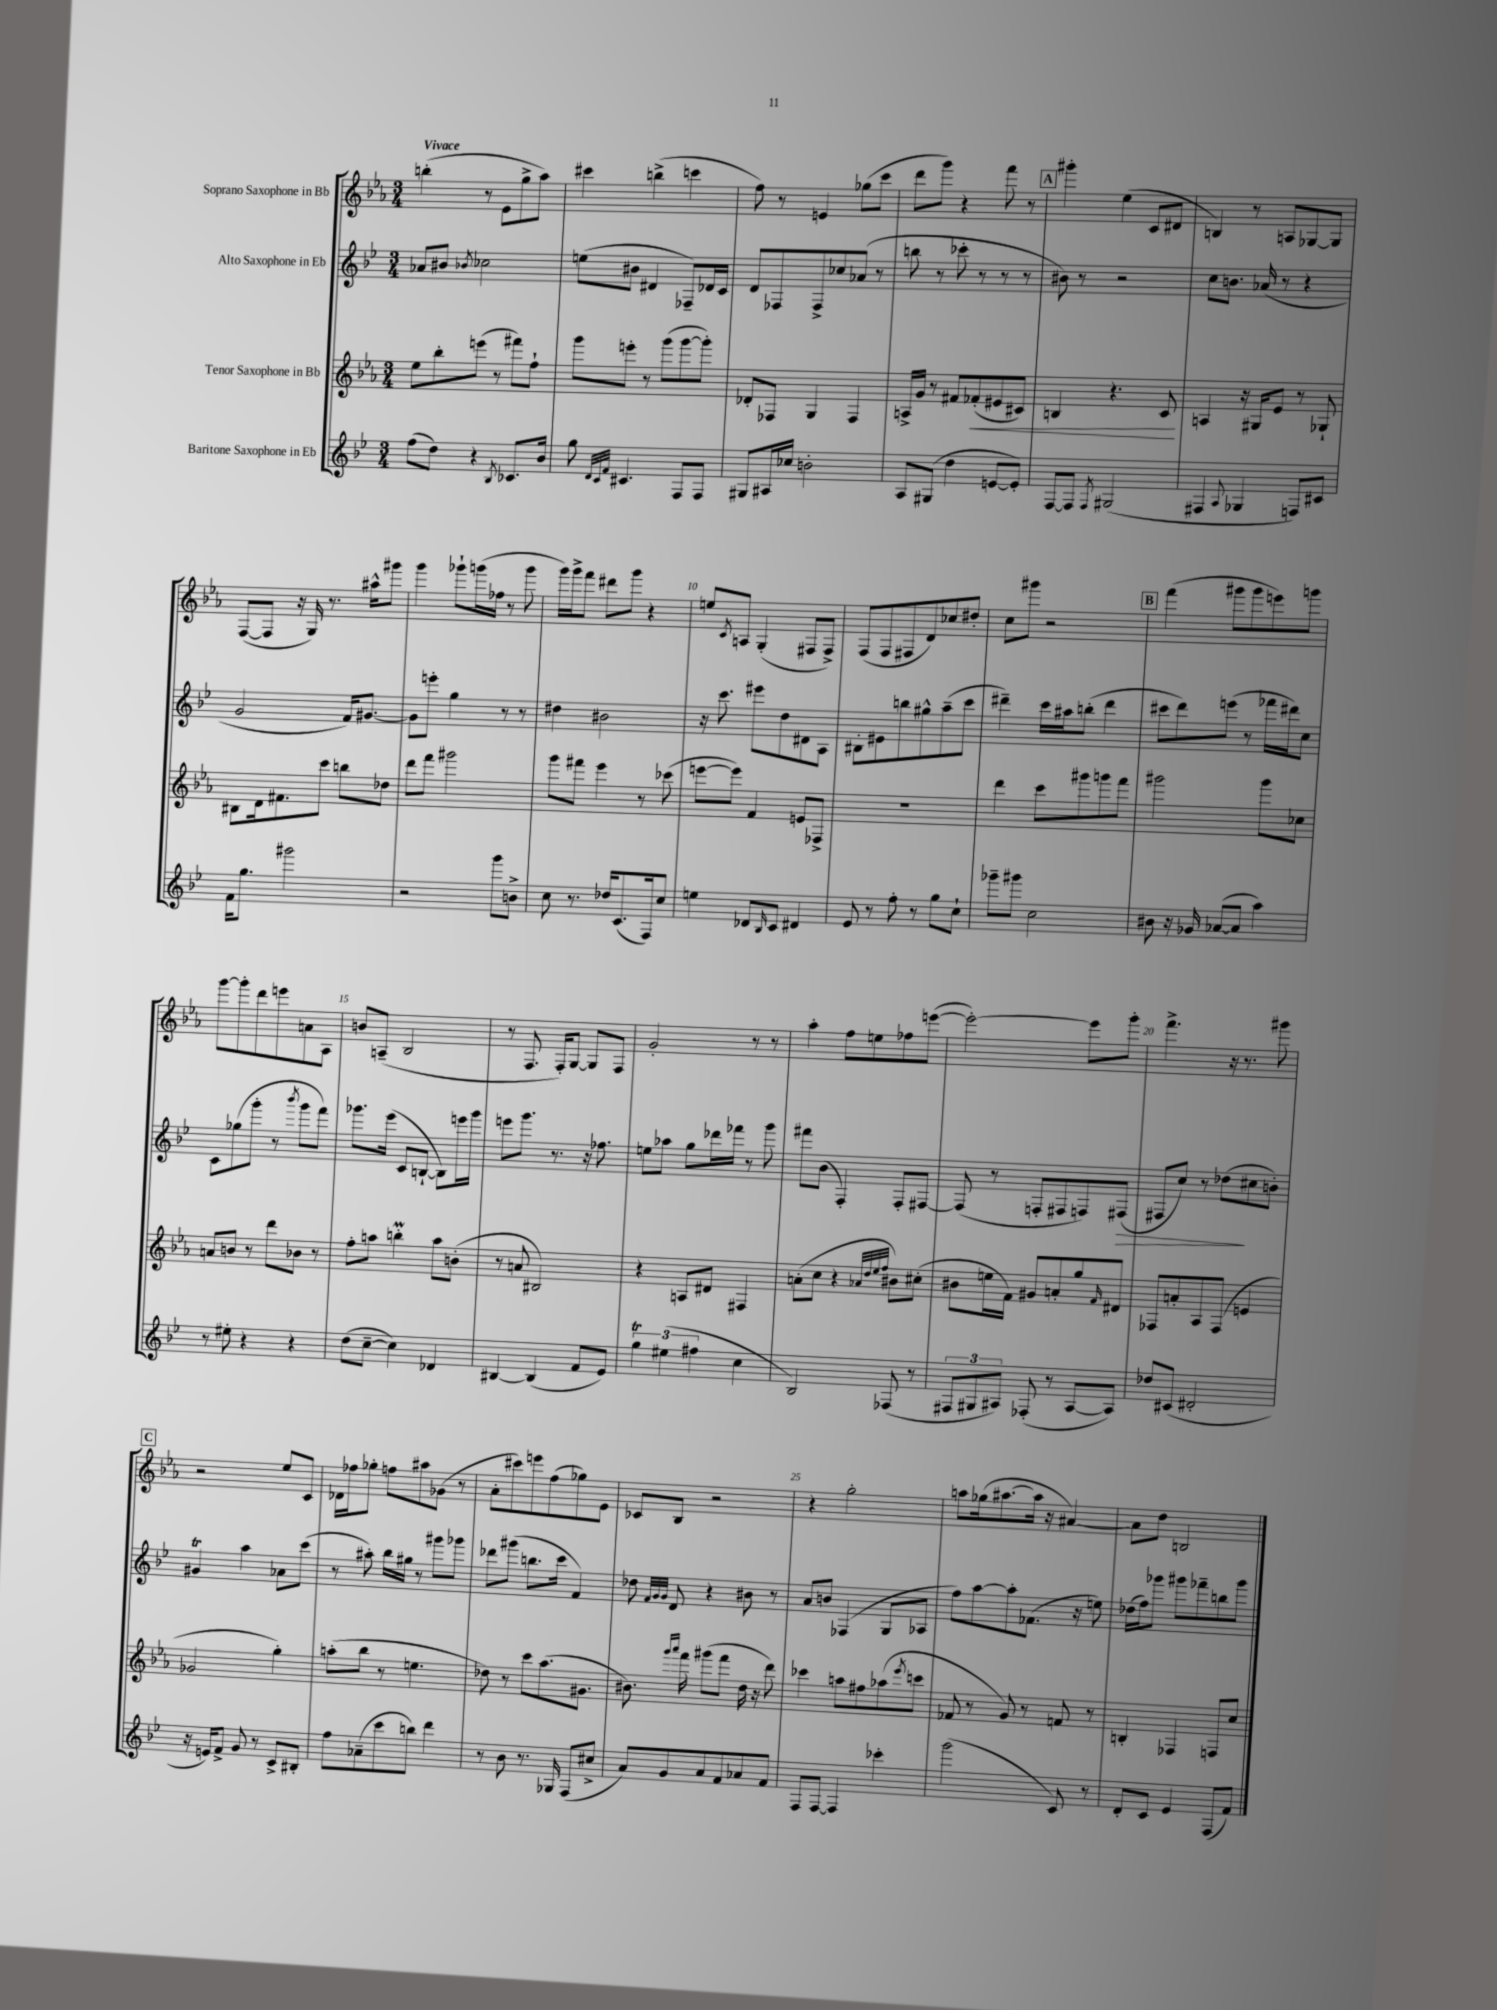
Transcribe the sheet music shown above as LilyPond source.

<<
\new StaffGroup <<
\new Staff = "s0" \with { instrumentName = "Soprano Saxophone in Bb" } {
    \clef treble \key ees \major \numericTimeSignature \time 3/4 \tempo "Vivace"
    b''4-.( r8 ees'8 g''8-> aes''8) |
    cis'''4 b''4->( c'''4 |
    f''8) r8 e'4 ges''8( c'''8 |
    d'''8 g'''8) r4 f'''8 r8 |
    \mark \markup { \box "A" } gis'''4-. ees''4( c'8 dis'8 |
    b4) r8 a8 ges8~ ges8 |
    f8~( f8 r16 g16) r8. ais''16-^ gis'''8 |
    g'''4 ges'''8-! g'''16( fes''16 r8 g'''8 |
    g'''16) g'''16-> f'''8 dis'''8 g'''8 r4 |
    e''8 \acciaccatura { c'8 } a8 g4-.( fis8 fis8->) |
    f8( f8 fis8 d'8) ces''8 dis''8-. |
    c''8 gis'''8 r2 |
    \mark \markup { \box "B" } f'''4( gis'''8 gis'''8 e'''8) g'''8 |
    g'''8~ g'''8-. d'''8 e'''8 a'8 aes8 |
    b'8 a8--( bes2 |
    r8 f8. f16-.) g8~ g8 f8 |
    g'2-. r8 r8 |
    aes''4-. f''8 e''8 fes''8 e'''8~( |
    e'''2~-.) e'''8 g'''8-. |
    f'''4.-> r16 r8. gis'''8 |
    \mark \markup { \box "C" } r2 ees''8 c'8 |
    des'16 fes''16 ges''8-. f''8 ais''8 ges'8( r8 |
    aes'8-. cis'''8) e'''8 f''8( ges''8) ees'8 |
    ces'8 bes8 r2 |
    r4 g''2-. |
    a''8 ges''16( ais''8.~ ais''16 r16 ais'4~) |
    ais'8 d''8 b2 \bar "|." |
}
\new Staff = "s1" \with { instrumentName = "Alto Saxophone in Eb" } {
    \clef treble \key bes \major \numericTimeSignature \time 3/4
    aes'8 bis'8 \acciaccatura { bes'8 } ces''2 |
    e''8( bis'8 dis'4 fes8--) des'16 c'16 |
    d'8 fes8 fes8-> ces''8 aes'8( r8 |
    b''8 r8 ces'''8-. r8 r8 r8 |
    \mark \markup { \box "A" } bis'8) r8 r2 |
    c''8 b'8. aes'16( r8 r4 |
    g'2 f'16) gis'8.~ |
    gis'8 e'''8-. g''4 r8 r8 |
    dis''4 bis'2 |
    r16 c'''8. eis'''8 d''8 dis'8 a8 |
    bis8-. eis'8 b''8 gis''8-^ a''8--( c'''8 |
    dis'''4--) c'''16 ais''16 b''8-.( dis'''4 |
    \mark \markup { \box "B" } cis'''8 d'''8) e'''8( r8 fes'''16 dis'''16) c''8 |
    c'8 ges''8( g'''8-. r8 \acciaccatura { bes'''8 } g'''8 f'''8) |
    ges'''8. ees'''16( c'8 b8~-! b8) e'''16 ges'''16 |
    e'''8 g'''8. r8. r16 fes''8. |
    e''8 aes''8 g''8 des'''16 fes'''16 r8 g'''8 |
    fis'''8 bes'8( f4-.) f8-. fis8~ |
    fis8( r8 f8-. fis8 f8) fis8\>( |
    fis8 c''8) r8 des''8\!( cis''8 b'8-.) |
    \mark \markup { \box "C" } gis'4\trill a''4 aes'8 c'''8( |
    r8 ais''8-.) bes''16 gis''16 r8 gis'''8 ges'''8 |
    des'''8 gis'''8( b''8. c'''16 f'4) |
    des''8 \grace { f'32 g'32 g'32 } d'8 r4 bis'8 r8 |
    a'8 b'8 fes4( g8 aes8 |
    f''8) a''8~ a''8-. fes'8.( r16 e''8) |
    des''16( f''16) ges'''8 gis'''8 fes'''8-- b''8 gis'''8 \bar "|." |
}
\new Staff = "s2" \with { instrumentName = "Tenor Saxophone in Bb" } {
    \clef treble \key ees \major \numericTimeSignature \time 3/4
    ees''8 bes''8-. e'''8( r8 fis'''8) f''8-! |
    g'''8 e'''8-. r8 g'''8( g'''8~ g'''8-.) |
    des'8-. fes8 g4 fes4 |
    a16-> g'16 r8 fis'8 fes'8-.\<( eis'8 cis'8) |
    \mark \markup { \box "A" } b4 r4. c'8\! |
    a4 r16 gis16 ees'8 r8 ges8-! |
    bis8 d'16 fis'8. c'''8 b''8 des''8 |
    d'''8 f'''8 gis'''2 |
    g'''8 fis'''8 ees'''4 r8 ces'''8( |
    e'''8~ e'''8) f'4 e'8 fes8-> |
    R2. |
    d'''4 c'''8 gis'''8 g'''8 f'''8 |
    \mark \markup { \box "B" } gis'''2 gis'''8 ces''8 |
    a'8 b'8 r8 d'''8 bes'8 r8 |
    f''8-. a''8 b''4-.\prall a''8 b'8-.( |
    r8 a'8 bis2) |
    r4 a8 dis'8 fis4 |
    a'8-.( c''8 r4 \grace { aes'32 d''32 ees''32 f''32 } bis'8) cis''8-.( |
    bis'8 e''16 f'16) gis'8 a'8-. g''8 \grace { f'16 } dis'8 |
    fes8 a'8-. aes8 fes8( e'4 |
    \mark \markup { \box "C" } ges'2 g''4-.) |
    a''8-.( bes''8 r8 e''4. |
    des''8) r8 c'''8 aes''8.( gis'8. |
    bis'8.) \grace { g'''16 aes'''16 } f'''16 gis'''8( f'''8 d''16 r16 d'''8) |
    ces'''4 a''8 fis''8 aes''8( \acciaccatura { ees'''8 } c'''8 |
    fes'8 r8 g'8) r8 f'8 r8 |
    b4-. fes4 f8 c''8 \bar "|." |
}
\new Staff = "s3" \with { instrumentName = "Baritone Saxophone in Eb" } {
    \clef treble \key bes \major \numericTimeSignature \time 3/4
    f''8( d''8) r4 \acciaccatura { bes8 } ces'8. bes'16 |
    g''8 \grace { d'32 c'32 f'32 } cis'4. f8 f8 |
    gis8 ais16 ces''16 b'2-. |
    a8 gis8( d''4 e'8~ e'8-.) |
    \mark \markup { \box "A" } f8~ f8 \acciaccatura { f8 } gis2( |
    fis4 \appoggiatura { a8 } ges4 f8) cis'8 |
    f'16 g''8. gis'''2 |
    r2 g'''8 b'8-> |
    c''8 r8. des''16 c'8.( f16) c''8 |
    e''4 des'8 \grace { bes16 } c'8 dis'4 |
    ees'8 r8 f''8-. r8 g''8 c''8-! |
    ges'''8-- gis'''8 c''2 |
    \mark \markup { \box "B" } bis'8 r16 ges'16 aes'8~( aes'8 a''4) |
    r8 eis''8-. r4 r4 |
    d''8( c''8~-- c''4) des'4 |
    bis4~ bis4( f'8 ees'8) |
    \tuplet 3/2 { g''4\trill eis''4( fis''4 } c''4 |
    bes2) fes8( r8 |
    \tuplet 3/2 { fis8 gis8 ais8) } fes8-.( r8 ais8~ ais8) |
    des''8 cis'8( dis'2-. |
    \mark \markup { \box "C" } r16 e'16) f'8-> g'8 r8 c'8-> bis8-. |
    f''8 aes'8--( c'''8 b''8) d'''4 |
    r8 bes'8 r8. ges16 f8( cis''8-> |
    a'8) g'8 a'8 f'8 aes'8 f'8 |
    f8 f8~ f4 ces'''4-. |
    g'''2( c'8) r8 |
    d'8-. c'8 ees'4 f8( f'8) \bar "|." |
}
>>
>>
\layout { \context { \Score \override BarNumber.break-visibility = ##(#f #t #t) barNumberVisibility = #(every-nth-bar-number-visible 5) } }
